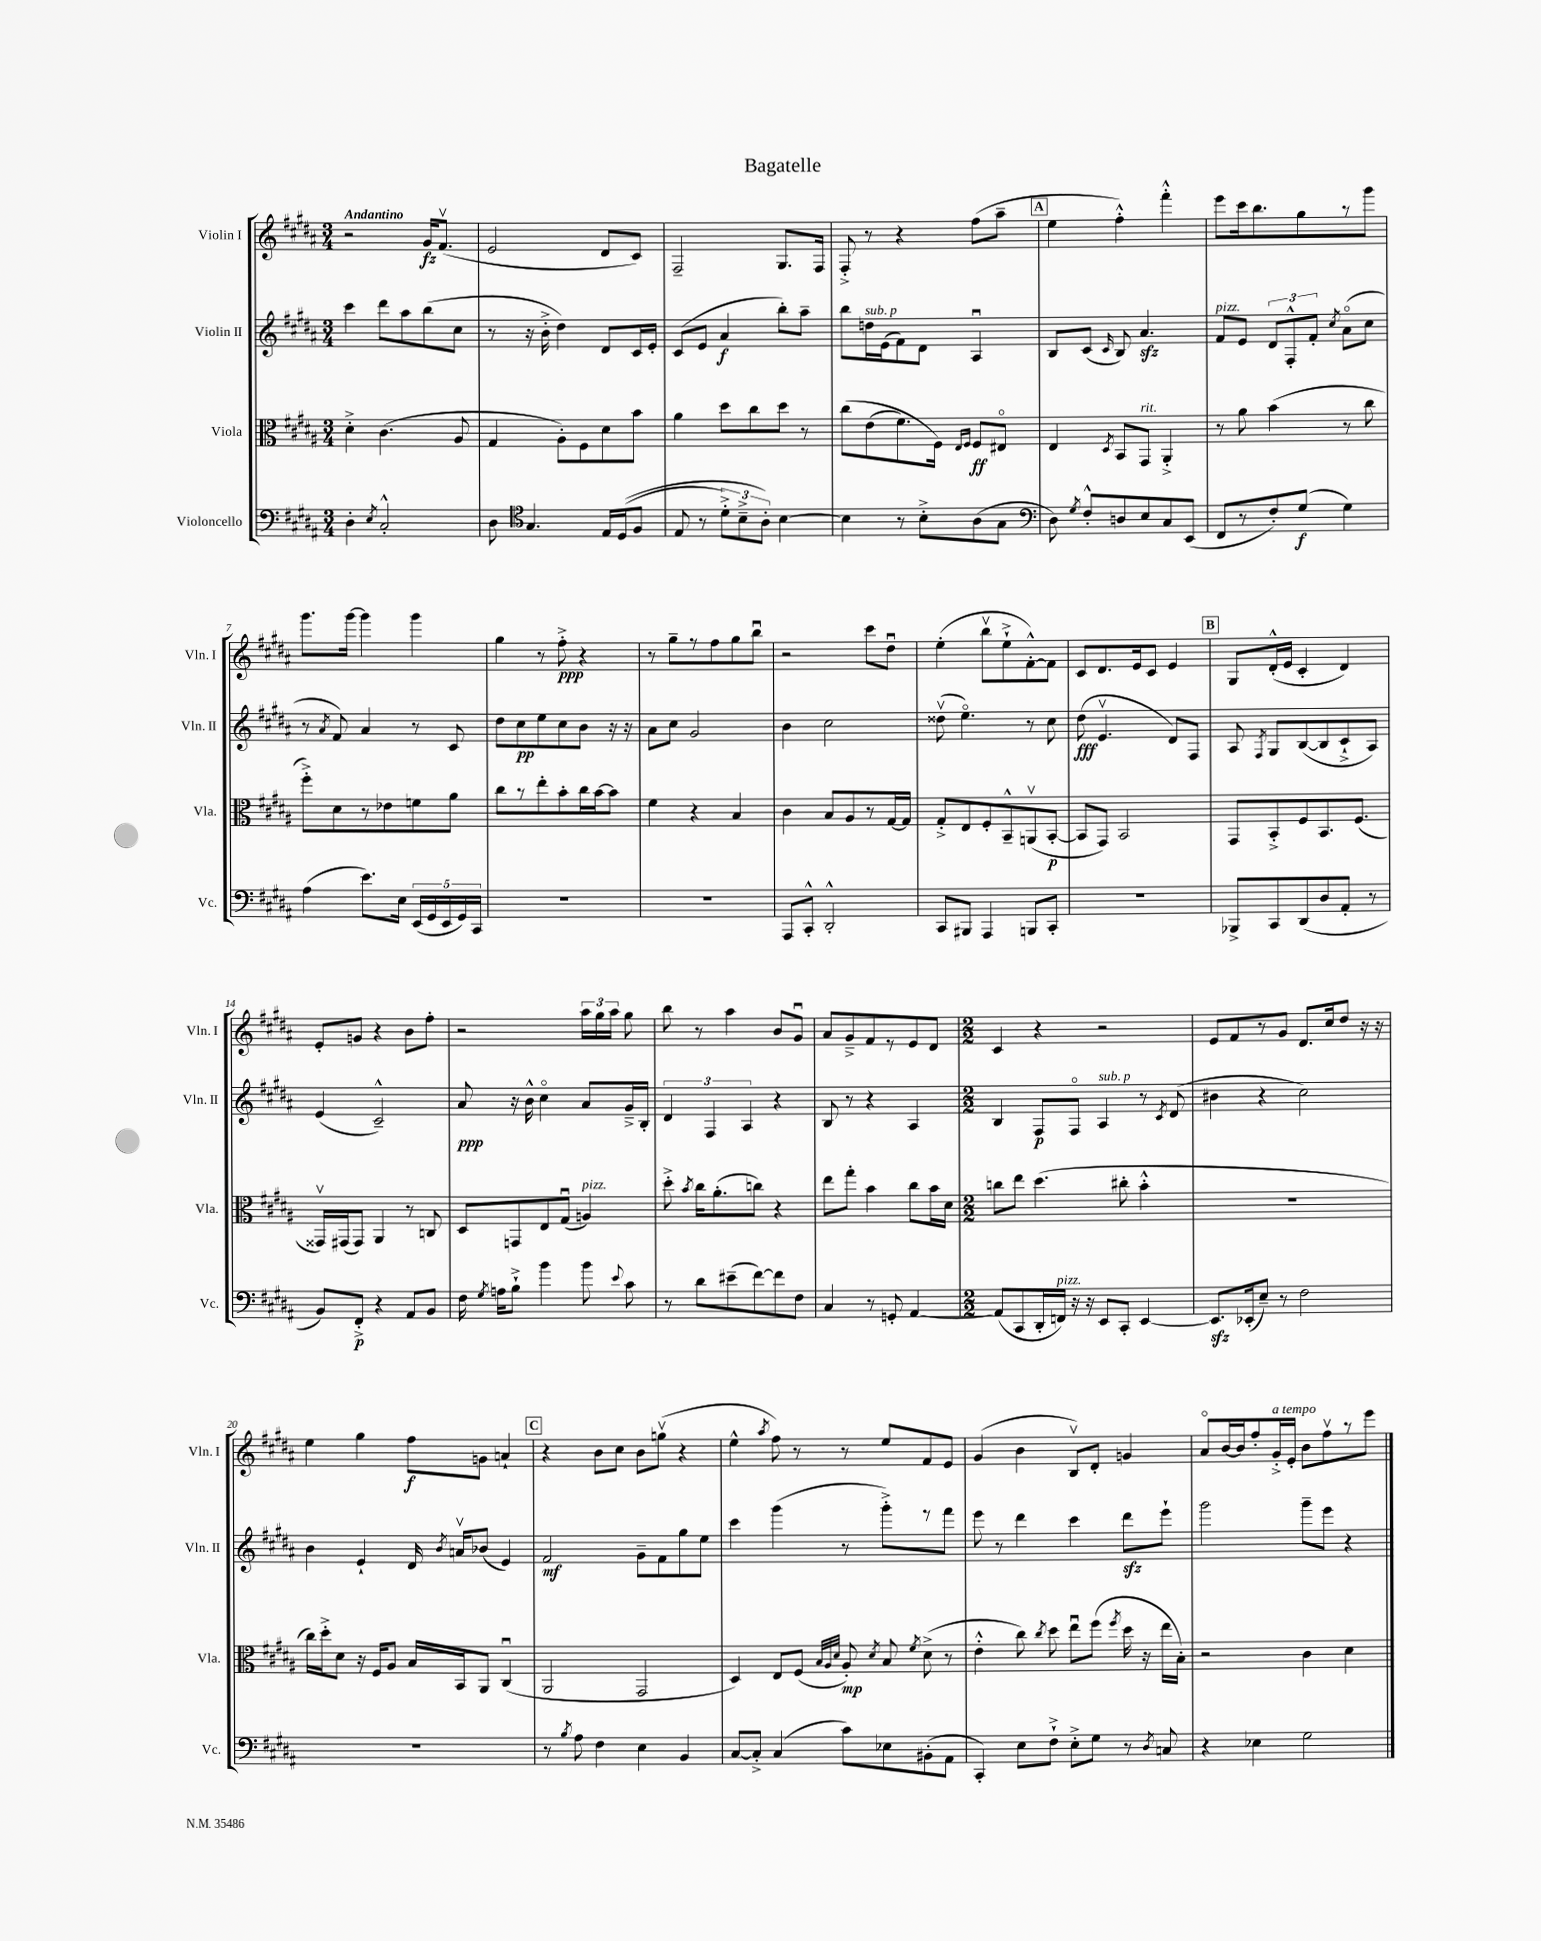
\header { title = "Bagatelle" }
<<
\new StaffGroup <<
\new Staff = "s0" \with { instrumentName = "Violin I" shortInstrumentName = "Vln. I" } {
    \clef treble \key b \major \numericTimeSignature \time 3/4 \tempo "Andantino"
    \autoBeamOff r2 gis'16[\fz fis'8.]\upbow( |
    e'2 dis'8[ cis'8]) |
    fis2-- gis8.[ fis16] |
    fis8-.-> r8 r4 fis''8[( ais''8]-- |
    \mark \markup { \box "A" } e''4 fis''4-.-^) fis'''4-.-^ |
    e'''8[ cis'''16 b''8. gis''8 r8 gis'''8] |
    gis'''8.[ gis'''16]~ gis'''4 gis'''4 |
    gis''4 r8 fis''8-.->\ppp r4 |
    r8 gis''8[-- r8 fis''8 gis''8 b''8]\downbow |
    r2 cis'''8[ dis''8]\downbow |
    e''4-.( b''8[\upbow e''8-!-> fis'8~-.-^) fis'8] |
    cis'8[ dis'8. e'16 cis'8] e'4 |
    \mark \markup { \box "B" } gis8[ dis'16-.-^( e'16] cis'4-. dis'4) |
    e'8[-. g'8] r4 b'8[ fis''8]-. |
    r2 \tuplet 3/2 { ais''16[ gis''16 ais''16] } gis''8 |
    b''8 r8 ais''4 b'8[ gis'8]\downbow |
    ais'8[ gis'8---> fis'8 r8 e'8 dis'8] |
    \numericTimeSignature \time 2/2 cis'4 r4 r2 |
    e'8[ fis'8 r8 gis'8] dis'8.[ cis''16 dis''8] r16 r16 |
    e''4 gis''4 fis''8[\f g'8] a'4-! |
    \mark \markup { \box "C" } r4 b'8[ cis''8] b'8[ g''8]\upbow( r4 |
    e''4-^ \acciaccatura { ais''8 } fis''8) r8 r8 e''8[ fis'8 e'8] |
    gis'4( b'4 b8[\upbow) dis'8]-. g'4 |
    ais'8[\flageolet b'16~ b'16 fis''8-. gis'16-.->^\markup { \italic "a tempo" } e'16]-. b'8[ fis''8\upbow r8 e'''8] \bar "|." |
}
\new Staff = "s1" \with { instrumentName = "Violin II" shortInstrumentName = "Vln. II" } {
    \clef treble \key b \major \numericTimeSignature \time 3/4
    \autoBeamOff cis'''4 dis'''8[ ais''8 b''8( cis''8] |
    r8 r16 b'16-.-> dis''4) dis'8[ cis'16 e'16]-. |
    cis'8[( e'8] ais'4\f b''8[-.) ais''8]-- |
    b''8[ d''16^\markup { \italic "sub. p" } e'16( fis'8) dis'8] ais4\downbow |
    \mark \markup { \box "A" } b8[ cis'8]( \grace { cis'16 } b8) ais'4.\sfz |
    fis'8[^\markup { \italic "pizz." } e'8] \tuplet 3/2 { dis'8[ fis8-.-^ fis'8]-. } \acciaccatura { cis''8 } ais'8[\flageolet( cis''8] |
    r8 \acciaccatura { ais'8 } fis'8) ais'4 r8 cis'8 |
    dis''8[ cis''8\pp e''8 cis''8 b'8] r16 r16 |
    ais'8[ cis''8] gis'2 |
    b'4 cis''2 |
    disis''8\upbow( e''4.\flageolet) r8 cis''8 |
    dis''8\fff( e'4.\upbow dis'8[) fis8] |
    \mark \markup { \box "B" } ais8 \acciaccatura { fis8 } gis8[ b8~( b8 cis'8-!-> ais8]) |
    e'4( cis'2---^) |
    ais'8\ppp r16 b'16-^ cis''4\flageolet ais'8[ gis'16---> b16]-. |
    \tuplet 3/2 { dis'4 fis4 ais4 } r4 |
    b8 r8 r4 ais4 |
    \numericTimeSignature \time 2/2 b4 fis8[\p fis8]\flageolet ais4^\markup { \italic "sub. p" } r8 \acciaccatura { cis'8 } dis'8( |
    bis'4 r4 cis''2) |
    b'4 e'4-! dis'16 \acciaccatura { b'8 } a'16[\upbow bes'8]( e'4) |
    \mark \markup { \box "C" } fis'2\mf gis'8[-- fis'8 gis''8 e''8] |
    cis'''4 gis'''4( r8 gis'''8[-.->) r8 fis'''8] |
    e'''8 r8 dis'''4 cis'''4 dis'''8[\sfz e'''8]-! |
    gis'''2 gis'''8[-- e'''8] r4 \bar "|." |
}
\new Staff = "s2" \with { instrumentName = "Viola" shortInstrumentName = "Vla." } {
    \clef alto \key b \major \numericTimeSignature \time 3/4
    \autoBeamOff dis'4-.-> cis'4.( ais8 |
    gis4 ais8[-.) fis8 dis'8 b'8] |
    ais'4 dis''8[ cis''8 dis''8] r8 |
    cis''8[\( e'8( fis'8.) fis16]\) \grace { e16[ fis16] } fis8[\ff eis8]\flageolet |
    \mark \markup { \box "A" } e4 \acciaccatura { dis8 } b,8[ gis,8]^\markup { \italic "rit." } ais,4-.-> |
    r8 ais'8 b'4( r8 cis''8 |
    fis''8[-.->) dis'8 r8 ees'8 f'8 ais'8] |
    cis''8[ r8 e''8-. b'8-. cis''16 b'16~ b'8] |
    fis'4 r4 b4 |
    cis'4 b8[ ais8 r8 gis16~ gis16] |
    gis8[-.-> e8 fis8-. b,8---^ a,8\upbow( b,8]~-.\p |
    b,8[ gis,8]) b,2 |
    \mark \markup { \box "B" } gis,8[ b,8-.-> fis8 b,8. fis8.]( |
    gisis,16[\upbow) gis,16( gis,8]) ais,4 r8 c8 |
    dis8[ g,8 e8 gis8]\downbow( a4^\markup { \italic "pizz." }) |
    dis''8-.-> \acciaccatura { b'8 } cis''16[ ais'8.-.( c''8]) r4 |
    e''8[ gis''8]-. b'4 cis''8[ b'16 dis'16] |
    \numericTimeSignature \time 2/2 c''8[ e''8] dis''4.( cis''8-. b'4-.-^ |
    R1 |
    cis''16[) dis''16-.-> dis'8] r16 fis16[ ais8] b16[ b,16 ais,8] cis4\downbow( |
    \mark \markup { \box "C" } ais,2 gis,2 |
    dis4) e8[ fis8]( \grace { b32[ ais32 dis'32] } ais8-.\mp) \acciaccatura { dis'8 } b8 \acciaccatura { fis'8 } dis'8->( r8 |
    e'4-.-^ cis''8) \acciaccatura { cis''8 } dis''8 e''8[\downbow fis''8]( \acciaccatura { fis''8 } dis''16 r16 e''16[ b16]-.) |
    r2 cis'4 dis'4 \bar "|." |
}
\new Staff = "s3" \with { instrumentName = "Violoncello" shortInstrumentName = "Vc." } {
    \clef bass \key b \major \numericTimeSignature \time 3/4
    \autoBeamOff dis4-. \acciaccatura { e8 } cis2-.-^ |
    dis8 \clef tenor gis4. e16[ dis16(\( fis8] |
    e8 r8 \tuplet 3/2 { dis'8[-.->) b8---> ais8]-.\) } b4~ |
    b4 r8 b8[-.-> ais8( gis8] |
    \mark \markup { \box "A" } \clef bass dis8) \acciaccatura { gis8 } fis8[-.-^ d8 e8 cis8 e,8]( |
    fis,8[ r8 fis8-.) gis8]\f( gis4) |
    ais4( e'8.[) e16] \tuplet 5/4 { e,16[( gis,16 e,16 gis,16) cis,16] } |
    R2. |
    R2. |
    ais,,8[ cis,8]-.-^ dis,2-.-^ |
    cis,8[ bis,,8] ais,,4 b,,8[ cis,8]-. |
    R2. |
    \mark \markup { \box "B" } bes,,8[-> cis,8 dis,8( dis8 ais,8]-. r8 |
    b,8[) fis,8]-.->\p r4 ais,8[ b,8] |
    fis16 \acciaccatura { gis8 } a16[ b8]-!-> b'4 b'8 \appoggiatura { e'8 } cis'8 |
    r8 dis'8[ eis'8--( fis'8~) fis'8 fis8] |
    cis4 r8 g,8-. ais,4~ |
    \numericTimeSignature \time 2/2 ais,8[( cis,8 dis,16-. f,16]^\markup { \italic "pizz." }) r16 r16 e,8[ cis,8]-. e,4~ |
    e,8.[\sfz ees,16-.( e8]--) r8 fis2 |
    R1 |
    \mark \markup { \box "C" } r8 \acciaccatura { b8 } ais8 fis4 e4 b,4 |
    cis8[~ cis8]-.-> cis4( cis'8[) ees8 bis,8-.( ais,8] |
    cis,4-.) e8[ fis8]-!-> e8[-.-> gis8] r8 \acciaccatura { dis8 } c8 |
    r4 ees4 gis2 \bar "|." |
}
>>
>>
